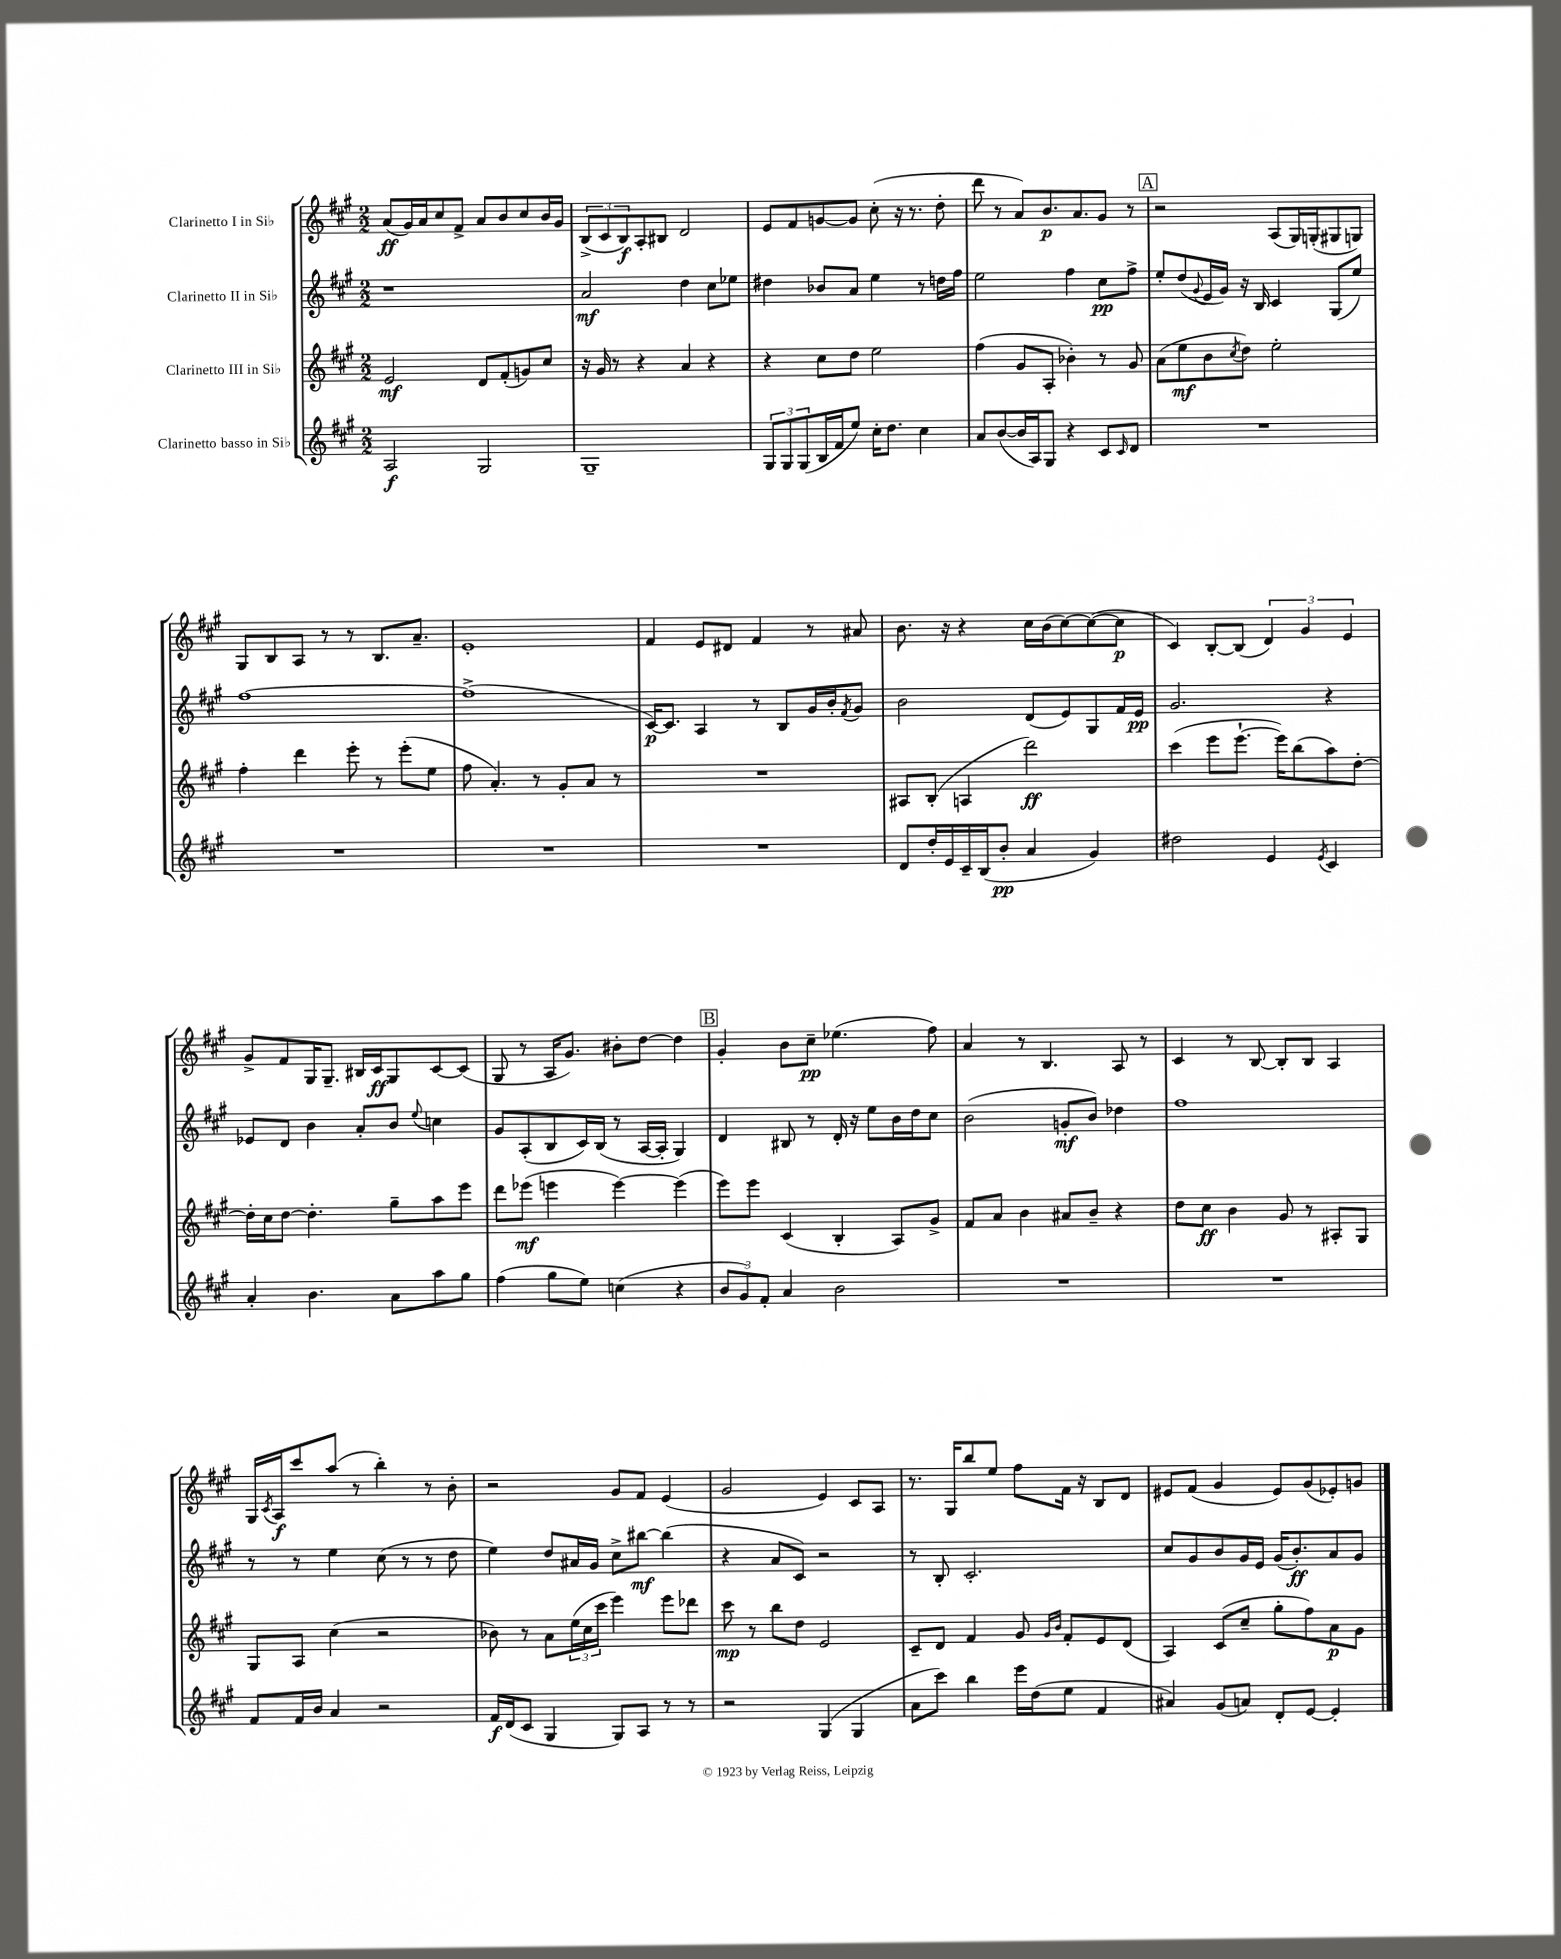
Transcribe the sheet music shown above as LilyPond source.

<<
\new StaffGroup <<
\new Staff = "s0" \with { instrumentName = "Clarinetto I in Sib" } {
    \clef treble \key a \major \numericTimeSignature \time 2/2
    a'8\ff( gis'16) a'16 cis''8 fis'8-> a'8 b'8 cis''8 b'16 gis'16 |
    \tuplet 3/2 { b8->( cis'8 b8\f) } a8-. bis8 d'2 |
    e'8 fis'8 g'8~ g'8 cis''8-.( r16 r8. d''8-. |
    d'''8 r8 a'8) b'8.\p a'8. gis'8 r8 |
    \mark \markup { \box "A" } r2 a8( gis16) g16-.( gis8 g8) |
    gis8 b8 a8 r8 r8 b8. a'8.-- |
    e'1-. |
    fis'4 e'8 dis'8 fis'4 r8 ais'8 |
    b'8. r16 r4 cis''16 b'16( cis''8~) cis''8~( cis''8\p |
    cis'4) b8~-. b8( \tuplet 3/2 { d'4) gis'4 e'4 } |
    gis'8-> fis'8 gis16 gis8.-- bis16 cis'16\ff gis8 cis'8~ cis'8( |
    gis8 r8 a16 gis'8.) bis'8-. d''8~ d''4 |
    \mark \markup { \box "B" } gis'4-. b'8 cis''8--\pp ees''4.( fis''8) |
    a'4 r8 b4. a8 r8 |
    cis'4 r8 b8~ b8-. b8 a4 |
    gis16 \acciaccatura { cis'8 } a16\f cis'''8 a''8( r8 b''4-.) r8 b'8-. |
    r2 gis'8 fis'8 e'4( |
    gis'2 e'4) cis'8 a8 |
    r8. gis16 b''8 e''8 fis''8 fis'16 r16 b8 d'8 |
    eis'8 fis'8( gis'4 eis'8) gis'8( ees'8-.) g'8 \bar "|." |
}
\new Staff = "s1" \with { instrumentName = "Clarinetto II in Sib" } {
    \clef treble \key a \major \numericTimeSignature \time 2/2
    r1 |
    a'2\mf d''4 cis''8 ees''8 |
    dis''4 bes'8 a'8 e''4 r8 d''16 fis''16 |
    e''2 fis''4 cis''8\pp fis''8-> |
    \mark \markup { \box "A" } e''8-. d''8( \appoggiatura { gis'8 } e'16 gis'16) r16 b16 cis'4 gis8( e''8) |
    fis''1~ |
    fis''1->( |
    cis'16~\p) cis'8. a4 r8 b8 gis'16 b'16-. \acciaccatura { fis'8 } gis'8 |
    b'2 d'8( e'8) gis8 fis'16 e'16\pp |
    gis'2. r4 |
    ees'8 d'8 b'4 a'8-. b'8 \appoggiatura { e''8 } c''4 |
    gis'8 a8-.( b8 cis'16) b16( r8 a16~ a16-. gis4) |
    \mark \markup { \box "B" } d'4 bis8 r8 d'16-. r16 e''8 b'16 d''16 cis''8 |
    b'2( g'8-.\mf b'8) des''4 |
    fis''1 |
    r8 r8 e''4 cis''8( r8 r8 d''8 |
    e''4) d''8 ais'16 gis'16 cis''8-> bis''8~\mf bis''4( |
    r4 a'8 cis'8) r2 |
    r8 b8-. cis'2.-. |
    cis''8 gis'8 b'8 gis'16 e'16 gis'16( b'8.-.\ff) a'8 gis'8 \bar "|." |
}
\new Staff = "s2" \with { instrumentName = "Clarinetto III in Sib" } {
    \clef treble \key a \major \numericTimeSignature \time 2/2
    e'2\mf d'8 fis'8-.( g'8) cis''8 |
    r16 gis'16 r8 r4 a'4 r4 |
    r4 cis''8 d''8 e''2 |
    fis''4( gis'8 a8-. bes'4-.) r8 gis'8 |
    \mark \markup { \box "A" } a'8( e''8\mf b'8 \acciaccatura { cis''8 } d''8) e''2-. |
    fis''4-. d'''4 e'''8-. r8 e'''8-.( e''8 |
    fis''8 a'4.-.) r8 gis'8-. a'8 r8 |
    R1 |
    ais8 b8-.( a4 d'''2\ff) |
    cis'''4( e'''8 e'''8.~-! e'''16) b''8( a''8) d''8~-. |
    d''16-. cis''16 d''8~ d''4.-. gis''8-- a''8 e'''8 |
    d'''8 ees'''8\mf( e'''4 e'''4~) e'''4( |
    \mark \markup { \box "B" } e'''8) e'''8 cis'4( b4-. a8) gis'8-> |
    fis'8 a'8 b'4 ais'8 b'8-- r4 |
    d''8 cis''8\ff b'4 gis'8 r8 ais8-. gis8 |
    gis8 a8 cis''4( r2 |
    bes'8) r8 a'8 \tuplet 3/2 { e''16( cis''16 cis'''16 } e'''4) e'''8 des'''8 |
    cis'''8\mp r8 b''8 d''8 e'2 |
    cis'8-- d'8 fis'4 gis'8 \grace { gis'16 b'16 } fis'8-. e'8 d'8( |
    a4) cis'8( cis''8-- gis''8-. fis''8) a'8\p gis'8 \bar "|." |
}
\new Staff = "s3" \with { instrumentName = "Clarinetto basso in Sib" } {
    \clef treble \key a \major \numericTimeSignature \time 2/2
    a2\f gis2 |
    gis1-- |
    \tuplet 3/2 { gis8 gis8 gis8( } b16 fis'16 e''8) cis''16-. d''8. cis''4 |
    a'8 b'8~( b'16 a16) gis8 r4 cis'8 \grace { cis'16 } d'8 |
    \mark \markup { \box "A" } R1 |
    R1 |
    R1 |
    R1 |
    d'8 d''16-. e'16 cis'16-- b16( b'8-.\pp a'4 gis'4) |
    dis''2 e'4 \acciaccatura { e'8 } cis'4 |
    a'4-. b'4. a'8 a''8 gis''8 |
    fis''4( gis''8 e''8) c''4( r4 |
    \mark \markup { \box "B" } \tuplet 3/2 { b'8 gis'8) fis'8-. } a'4 b'2 |
    R1 |
    R1 |
    fis'8 fis'16 b'16 a'4 r2 |
    fis'16\f d'16( cis'8 gis4 gis8) a8 r8 r8 |
    r2 gis4( gis4 |
    a'8 cis'''8) b''4 e'''16 d''16( e''8 fis'4 |
    ais'4) gis'8( a'8) d'8-. e'8~ e'4-. \bar "|." |
}
>>
>>
\layout { \context { \Score \remove "Bar_number_engraver" } }
